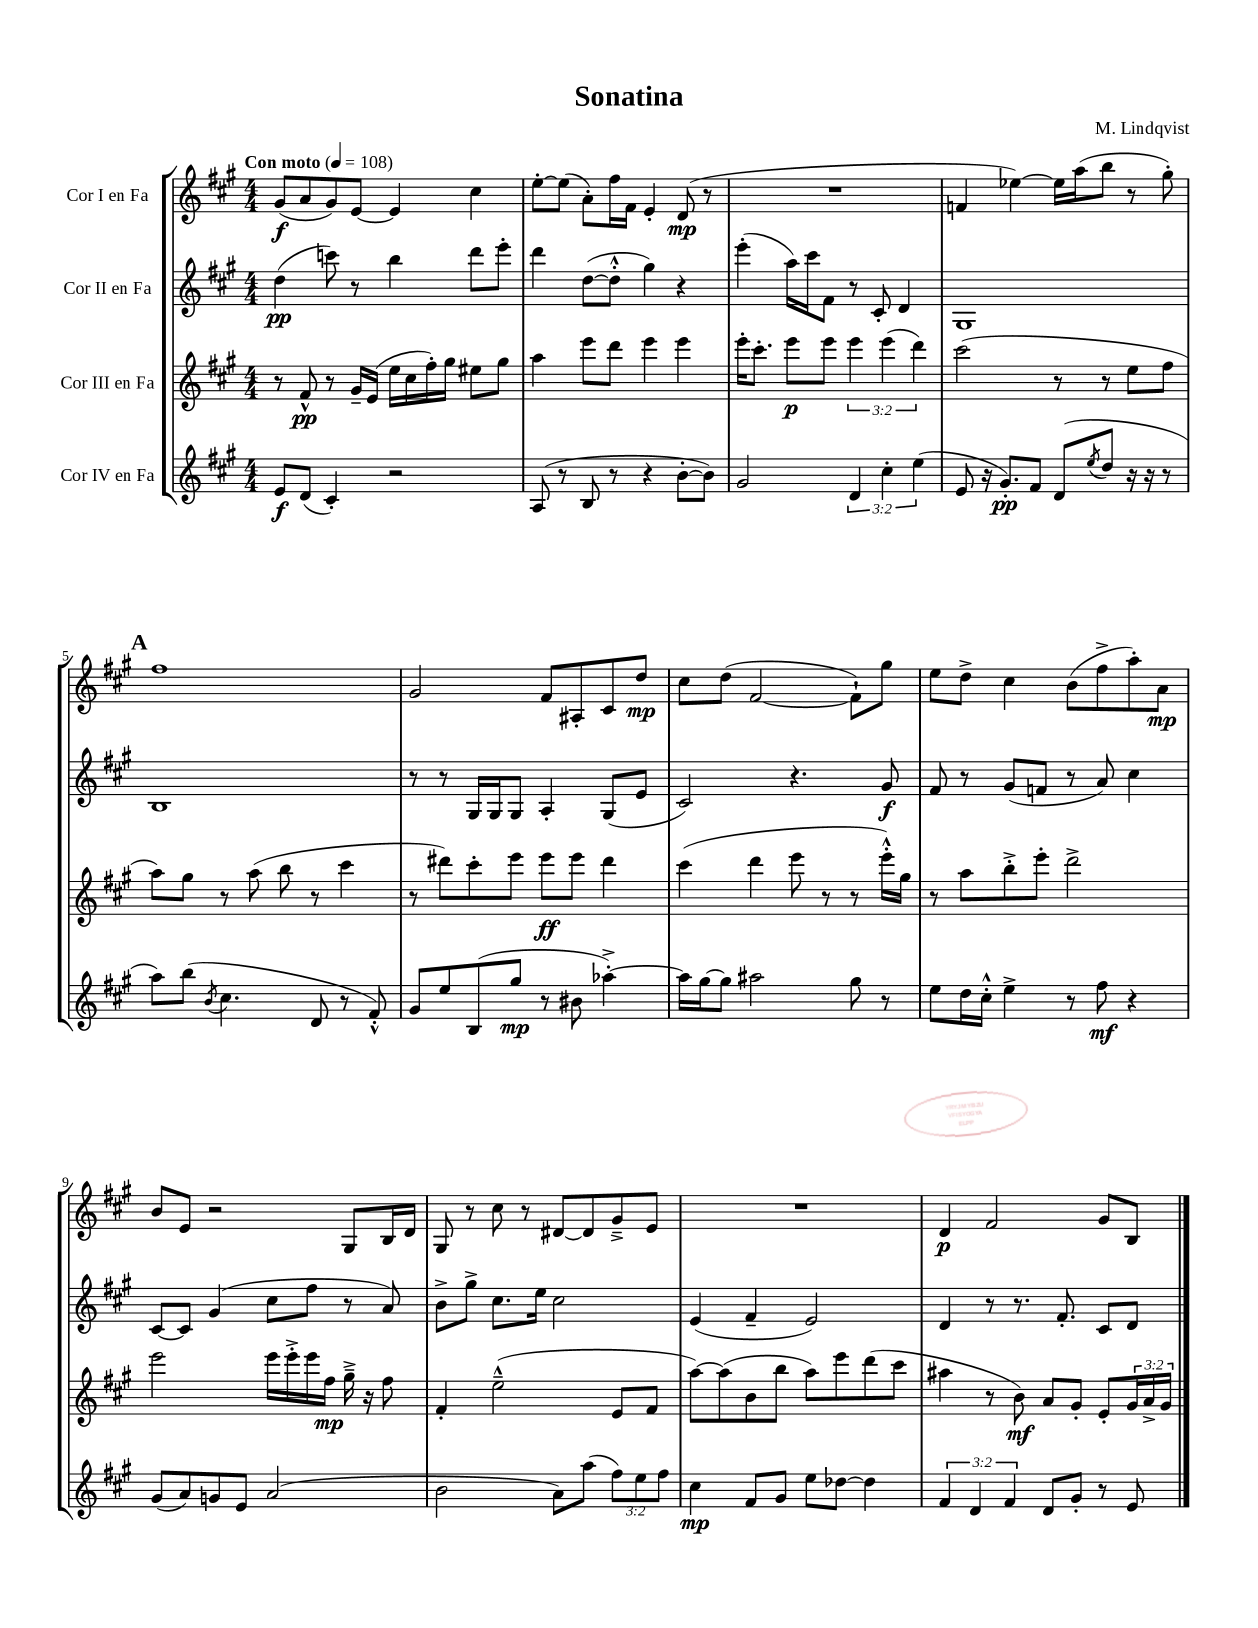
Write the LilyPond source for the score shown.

\header { title = "Sonatina" composer = "M. Lindqvist" }
<<
\new StaffGroup <<
\new Staff = "s0" \with { instrumentName = "Cor I en Fa" } {
    \clef treble \key a \major \numericTimeSignature \time 4/4 \tempo "Con moto" 4 = 108
    gis'8\f( a'8 gis'8) e'8~ e'4 cis''4 |
    e''8~-. e''8( a'8-.) fis''16 fis'16 e'4-. d'8\mp( r8 |
    R1 |
    f'4 ees''4~) ees''16 a''16( b''8 r8 gis''8-.) |
    \mark \markup { \bold "A" } fis''1 |
    gis'2 fis'8 ais8-. cis'8 d''8\mp |
    cis''8 d''8( fis'2~ fis'8-!) gis''8 |
    e''8 d''8-> cis''4 b'8( fis''8-> a''8-.) a'8\mp |
    b'8 e'8 r2 gis8 b16 d'16 |
    gis8 r8 cis''8 r8 dis'8~ dis'8 gis'8---> e'8 |
    R1 |
    d'4\p fis'2 gis'8 b8 \bar "|." |
}
\new Staff = "s1" \with { instrumentName = "Cor II en Fa" } {
    \clef treble \key a \major \numericTimeSignature \time 4/4
    d''4\pp( c'''8) r8 b''4 d'''8 e'''8-. |
    d'''4 d''8~( d''8-.-^ gis''4) r4 |
    e'''4-.( a''16) cis'''16 fis'8 r8 cis'8-. d'4 |
    gis1 |
    \mark \markup { \bold "A" } b1 |
    r8 r8 gis16 gis16 gis8 a4-. gis8( e'8 |
    cis'2) r4. gis'8\f |
    fis'8 r8 gis'8( f'8 r8 a'8) cis''4 |
    cis'8~ cis'8 gis'4( cis''8 fis''8 r8 a'8) |
    b'8-> gis''8-> cis''8. e''16 cis''2 |
    e'4( fis'4-- e'2) |
    d'4 r8 r8. fis'8.-. cis'8 d'8 \bar "|." |
}
\new Staff = "s2" \with { instrumentName = "Cor III en Fa" } {
    \clef treble \key a \major \numericTimeSignature \time 4/4 \override Staff.TupletNumber.text = #tuplet-number::calc-fraction-text
    r8 fis'8-^\pp r8 gis'16-- e'16( e''16 cis''16 fis''16-.) gis''16 eis''8 gis''8 |
    a''4 e'''8 d'''8 e'''4 e'''4 |
    e'''16-. cis'''8.-. e'''8\p e'''8 \tuplet 3/2 { e'''4 e'''4( d'''4) } |
    cis'''2( r8 r8 e''8 fis''8 |
    \mark \markup { \bold "A" } a''8) gis''8 r8 a''8( b''8 r8 cis'''4 |
    r8 dis'''8) cis'''8-. e'''8 e'''8\ff e'''8 dis'''4 |
    cis'''4( d'''4 e'''8 r8 r8 e'''16-.-^) gis''16 |
    r8 a''8 b''8-.-> e'''8-. d'''2-> |
    e'''2 e'''16 e'''16-.-> e'''16 fis''16\mp gis''16---> r16 fis''8 |
    fis'4-. e''2---^( e'8 fis'8 |
    a''8~) a''8( b'8 b''8 a''8) e'''8 d'''8( cis'''8 |
    ais''4 r8 b'8\mf) a'8 gis'8-. e'8-. \tuplet 3/2 { gis'16 a'16-> gis'16 } \bar "|." |
}
\new Staff = "s3" \with { instrumentName = "Cor IV en Fa" } {
    \clef treble \key a \major \numericTimeSignature \time 4/4 \override Staff.TupletNumber.text = #tuplet-number::calc-fraction-text
    e'8\f d'8( cis'4-.) r2 |
    a8( r8 b8 r8 r4 b'8~-. b'8) |
    gis'2 \tuplet 3/2 { d'4 cis''4-. e''4( } |
    e'8 r16 gis'8.-.\pp) fis'8 d'8( \acciaccatura { e''8 } d''8 r16 r16 r8 |
    \mark \markup { \bold "A" } a''8) b''8( \acciaccatura { b'8 } cis''4. d'8 r8 fis'8-.-^) |
    gis'8 e''8 b8( gis''8\mp r8 bis'8 aes''4~-.->) |
    aes''16 gis''16~ gis''8 ais''2 gis''8 r8 |
    e''8 d''16 cis''16-.-^ e''4-> r8 fis''8\mf r4 |
    gis'8( a'8) g'8 e'8 a'2( |
    b'2 a'8) a''8( \tuplet 3/2 { fis''8) e''8 fis''8 } |
    cis''4\mp fis'8 gis'8 e''8 des''8~ des''4 |
    \tuplet 3/2 { fis'4 d'4 fis'4 } d'8 gis'8-. r8 e'8 \bar "|." |
}
>>
>>
